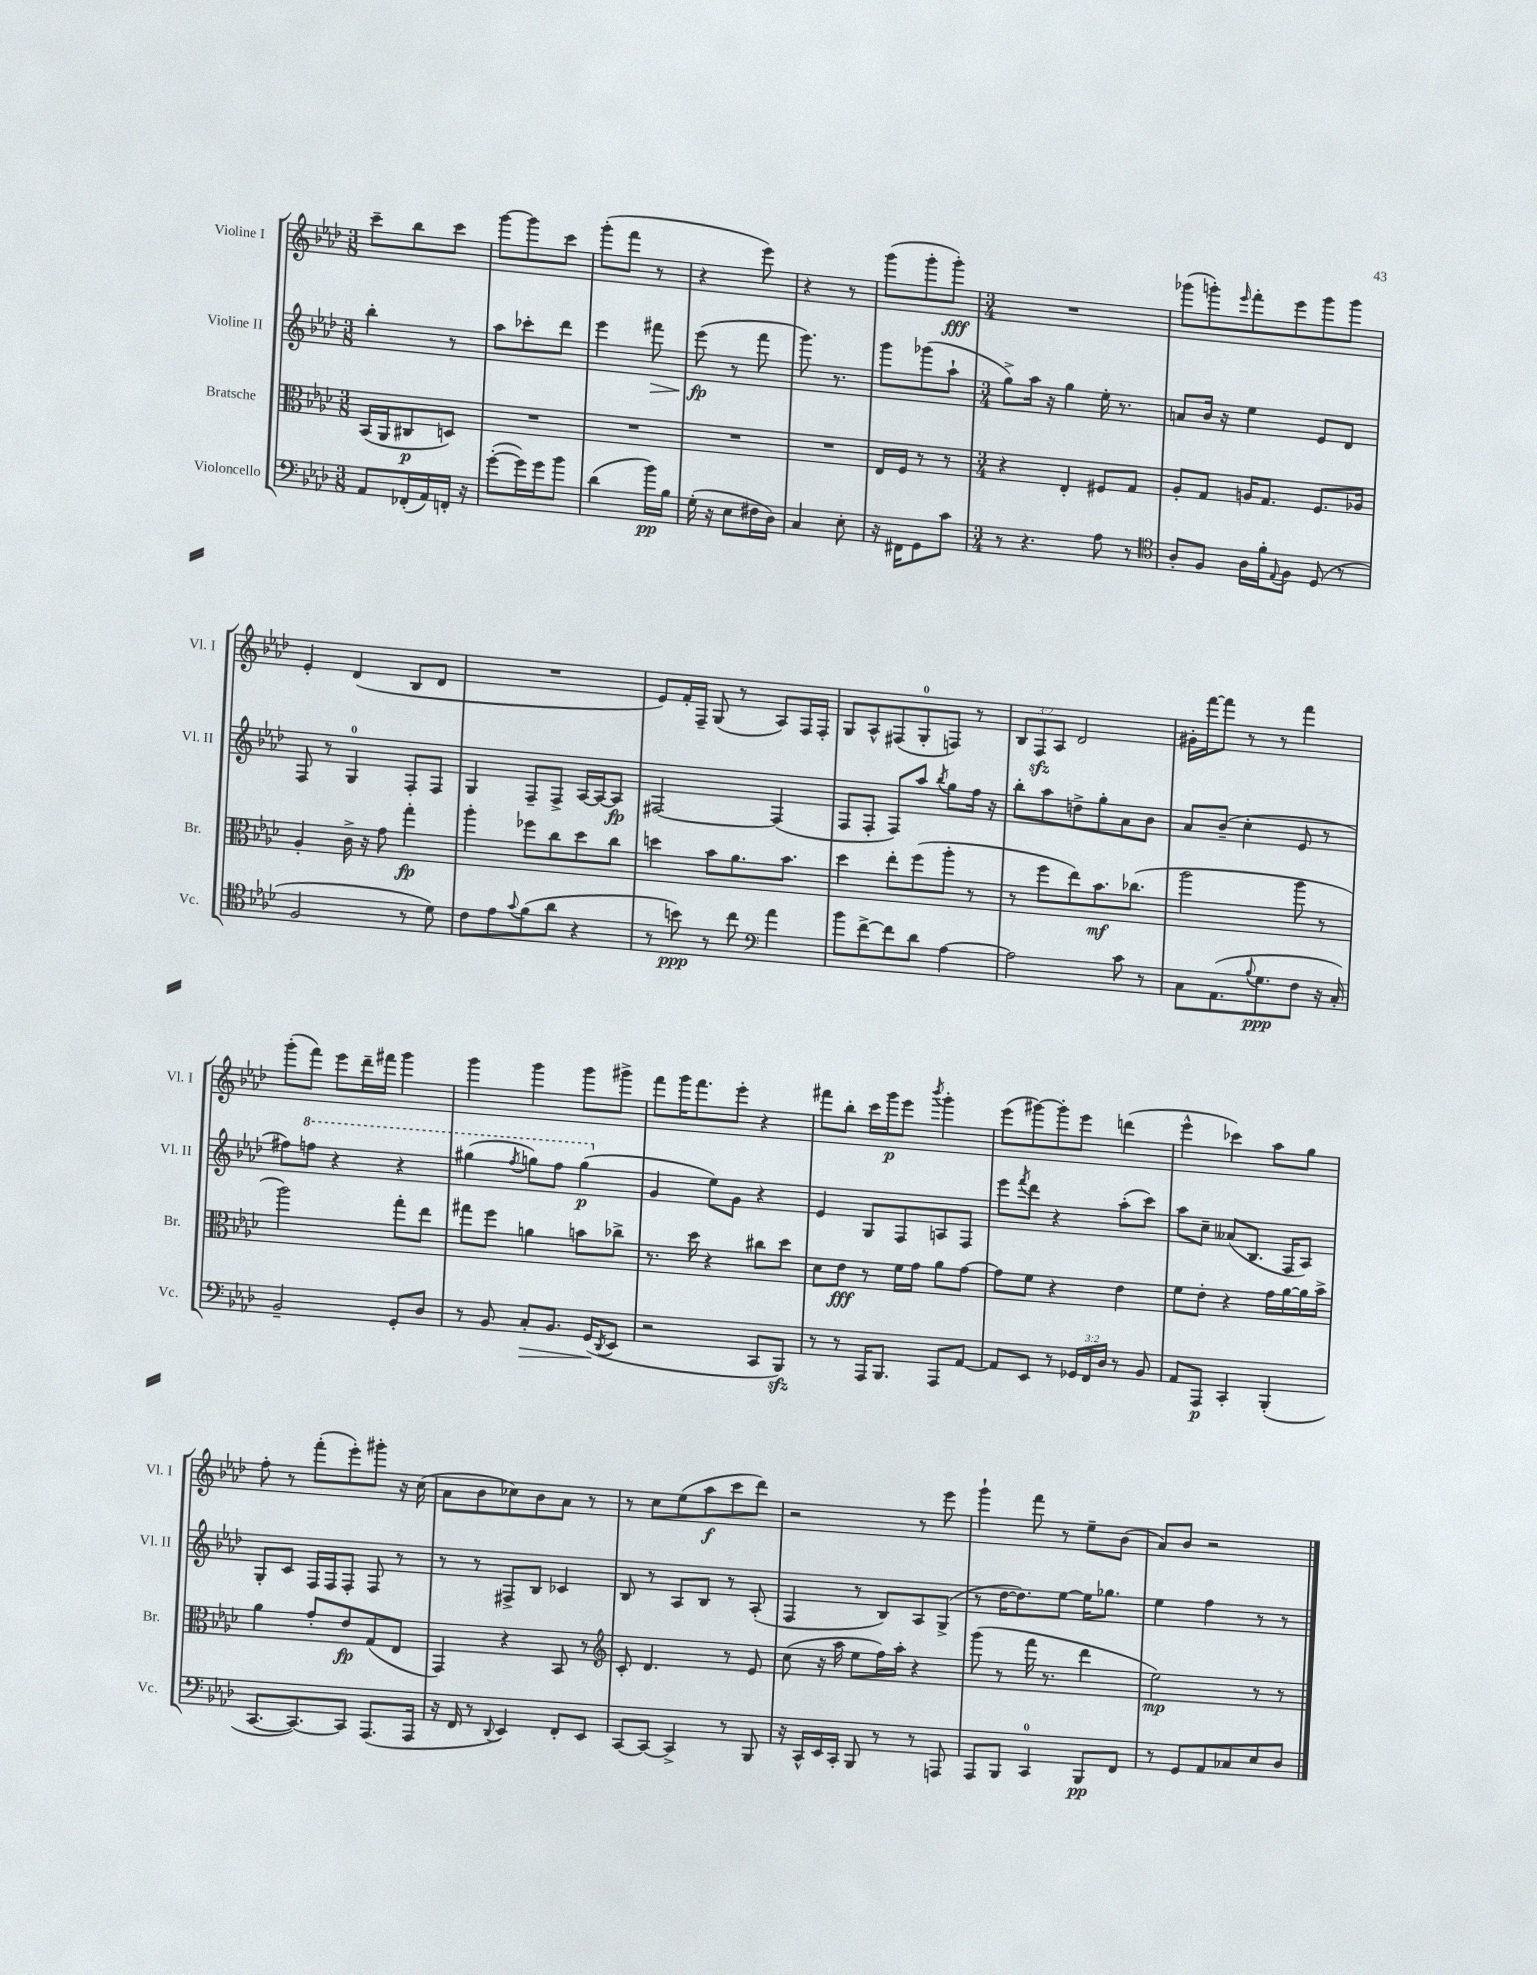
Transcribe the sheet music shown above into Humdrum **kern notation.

**kern	**kern	**kern	**kern
*staff4	*staff3	*staff2	*staff1
*clefF4	*clefC3	*clefG2	*clefG2
*k[b-e-a-d-]	*k[b-e-a-d-]	*k[b-e-a-d-]	*k[b-e-a-d-]
*M3/8	*M3/8	*M3/8	*M3/8
8AA-	(16BB-	4bb-'	8ccc~
.	16AA-	.	.
(16FF-'	8C#	.	8bb-
16AA-)	.	.	.
16FF'	8D)	8r	8ccc
16r	.	.	.
=	=	=	=
([8g'	4.r	8aa-	[8ggg
16g])	.	8ccc-'	8ggg]
16g	.	.	.
8b-	.	8ddd-	8ccc
=	=	=	=
(4d-	4.r	4eee-	(8ggg'
.	.	.	8fff
16b-)	.	8fff#	8r
16B-	.	.	.
=	=	=	=
(16G'	4.r	(8eee-	4r
16r	.	.	.
8E-	.	8r	.
16F#	.	8fff	8eee-)
16D-)	.	.	.
=	=	=	=
4C	4.r	8.ggg)	4r
.	.	8.r	.
8E-'	.	.	8r
=	=	=	=
16r	16E-	8ggg	(8ggg
16FF#	16F	.	.
8GG	8r	(8ggg-	8ggg'
8c	8r	8aa-`	8ggg')
=	=	=	=
*M3/4	*M3/4	*M3/4	*M3/4
8r	4r	8gg^)	2.r
4.r	.	16aa-	.
.	.	16r	.
.	4E-'	4gg	.
8A-	8F#	16ee-'	.
.	.	8.r	.
8r	8G	.	.
=	=	=	=
*clefC4	*	*	*
8A-'	8A-'	8a	(8ggg-
8F	8G	16b-	8ggg')
.	.	16r	.
.	.	.	16qqeee-
16A-	16A	4ee-	8fff'
16f'	8.G	.	.
8qqE-	.	.	.
8F	.	.	8eee-
(8D-	8.F	8e-	8ggg
8r	.	8d-	8ggg
.	16A-	.	.
=	=	=	=
2F	4A-'	8F	4e-'
.	.	8r	.
.	16c^	4G	(4d-
.	16r	.	.
.	8g	.	.
8r	4gg'	8F'	8B-
8d-)	.	8F	8d-
=	=	=	=
8c	4aa-'	4G	2.r
8e-	.	.	.
8qqg	.	.	.
(8f	8ff-	8F~	.
8a-	8cc	8F^	.
4r	8dd-	[16A-	.
.	.	16A-_	.
.	8cc	8A-]	.
=	=	=	=
8r	4dd	[2F#	8e-)
8b)	.	.	16f'
.	.	.	16F~
8r	8b-	.	(8G
8cc	8.a-	.	8r
*clefF4	*	*	*
4a-	.	(4F#]	8A-)
.	8.b-	.	.
.	.	.	16F
.	.	.	16F'
=	=	=	=
8b-	4dd-	8F	8G
[8f^	.	8F'	8A-^^
8f]	8ee-'	8F)	(8F#
8d-	(8ff	8aa-	8G'
.	.	8qbb-	.
[4A-	8aa-'	8gg	8F)
.	8r	16ff	8r
.	.	16r	.
=	=	=	=
2A-]	8r	8bb-'	12B-
.	.	.	12F
.	8ff	8aa-	.
.	.	.	12A-
.	8ee-)	8dd^	2d-
.	8.b-	8gg'	.
8c	.	8a-	.
.	(8.cc-	.	.
8r	.	8b-	.
=	=	=	=
8C	2aa-	8a-	16g#'
.	.	.	[16fff
(8.AA-	.	(8b-~	8fff]
.	.	4cc'	8r
8qqB-	.	.	.
8.G	.	.	.
.	.	.	8r
8F	8aa-	8e-	4fff
16r	8r	8r	.
16C')	.	.	.
=	=	=	=
2BB-~	2aa-)	8ff#)	(8ggg'
.	.	8fff	8fff)
.	.	4r	8eee-
.	.	.	16ddd-~
.	.	.	16fff#
8GG'	8gg'	4r	4ggg
8D-	8ee-	.	.
=	=	=	=
8r	8gg#	(4ggg#	4ggg
8BB-	8ff	.	.
.	.	8qfff	.
8C'	4a	8ggg)	4ggg
8.BB-	.	8fff	.
.	8b	(4ggg	8ggg
(16GG	.	.	.
8qDD-	.	.	.
8EE-	8cc-^	.	8ggg#^
=	=	=	=
2r	8.r	4g	8fff
.	.	.	16ggg
.	16dd-	.	8.fff
.	4r	8ee-)	.
.	.	8g	8eee-'
8CC	8cc#	4r	4r
8BBB-)	8dd-	.	.
=	=	=	=
8r	8d-	4e-	8fff#
8r	8e-	.	8bb-'
16AAA-	8r	8G	16ccc
8.BBB-	.	.	16ggg
.	16f	8F	8eee-
.	16g	.	.
.	.	.	8qbbb-
8AAA-	8a-	8A	4ggg'
[8AA-	[8g	8F	.
=	=	=	=
8AA-]	8g]	8eee-	(8eee-
.	.	8qfff	.
8EE-	8f	8ddd-	[8ggg#)
8r	4r	4r	8ggg#']
24GG-	.	.	8eee-
24FF	.	.	.
24D-	.	.	.
8r	4e-	(8aa-'	(4ddd
8BB-	.	8ccc)	.
=	=	=	=
8AA-	8f	8aa-	4eee-^^
8AAA-	8e-'	8cc~	.
4CC'	4r	(8a--	4ccc-)
.	.	8.B-	.
(4BBB-'	16g	.	8aa-
.	[16a-	16F	.
.	16a-]	8A-)	8gg
.	16b-^	.	.
=	=	=	=
[8.CC	4a-	8G'	8ff'
.	.	8c	8r
8.CC_)	.	.	.
.	8g'	16F	(8fff'
.	.	16F	.
8CC]	8e-	8F'	8eee-')
(8.AAA-	(8G	8F	8ggg#'
.	8E-	8r	16r
16AAA-	.	.	(16cc
=	=	=	=
16r	4GG)	8r	8a-
16FF	.	.	.
8r	.	8r	8b-
8qqDD-	.	.	.
4EE-)	4r	8F#^	8cc-)
.	.	8B-	8b-
8FF'	8BB-	4c-	8a-
8EE-	8r	.	8r
=	=	=	=
*	*clefG2	*	*
[8CC	8c'	8B-	8r
8CC_	4.d-	8r	8cc
4CC^]	.	8A-	(8ee-
.	.	8B-	8aa-
8r	8r	8r	8ccc
8BBB-	8e-	(8A-'	8ddd-)
=	=	=	=
16r	(8cc	4F	2r
16CC^^	.	.	.
16EE-	16r	.	.
16CC'	16aa-	.	.
8BBB-	8ee-	8r	.
8r	16ff)	8B-)	.
.	16aa-'	.	.
8r	4r	8A-	8r
8AAA	.	(8G^	8eee-
=	=	=	=
8AAA-	(8ggg	8r	4ggg`
8BBB-	8r	[16dd-	.
.	.	8.dd-])	.
4CC	16fff	.	8fff
.	8.r	.	.
.	.	[8ee-	8r
8BBB-	4ddd-	16ee-]	8ee-~
.	.	8.gg-	.
8FF	.	.	(8b-
=	=	=	=
8r	2ee-)	4ee-	8a-)
8GG	.	.	8b-
8AA-	.	4ff	2r
8C-	.	.	.
8E-	8r	8r	.
8D-	8r	8r	.
==	==	==	==
*-	*-	*-	*-
